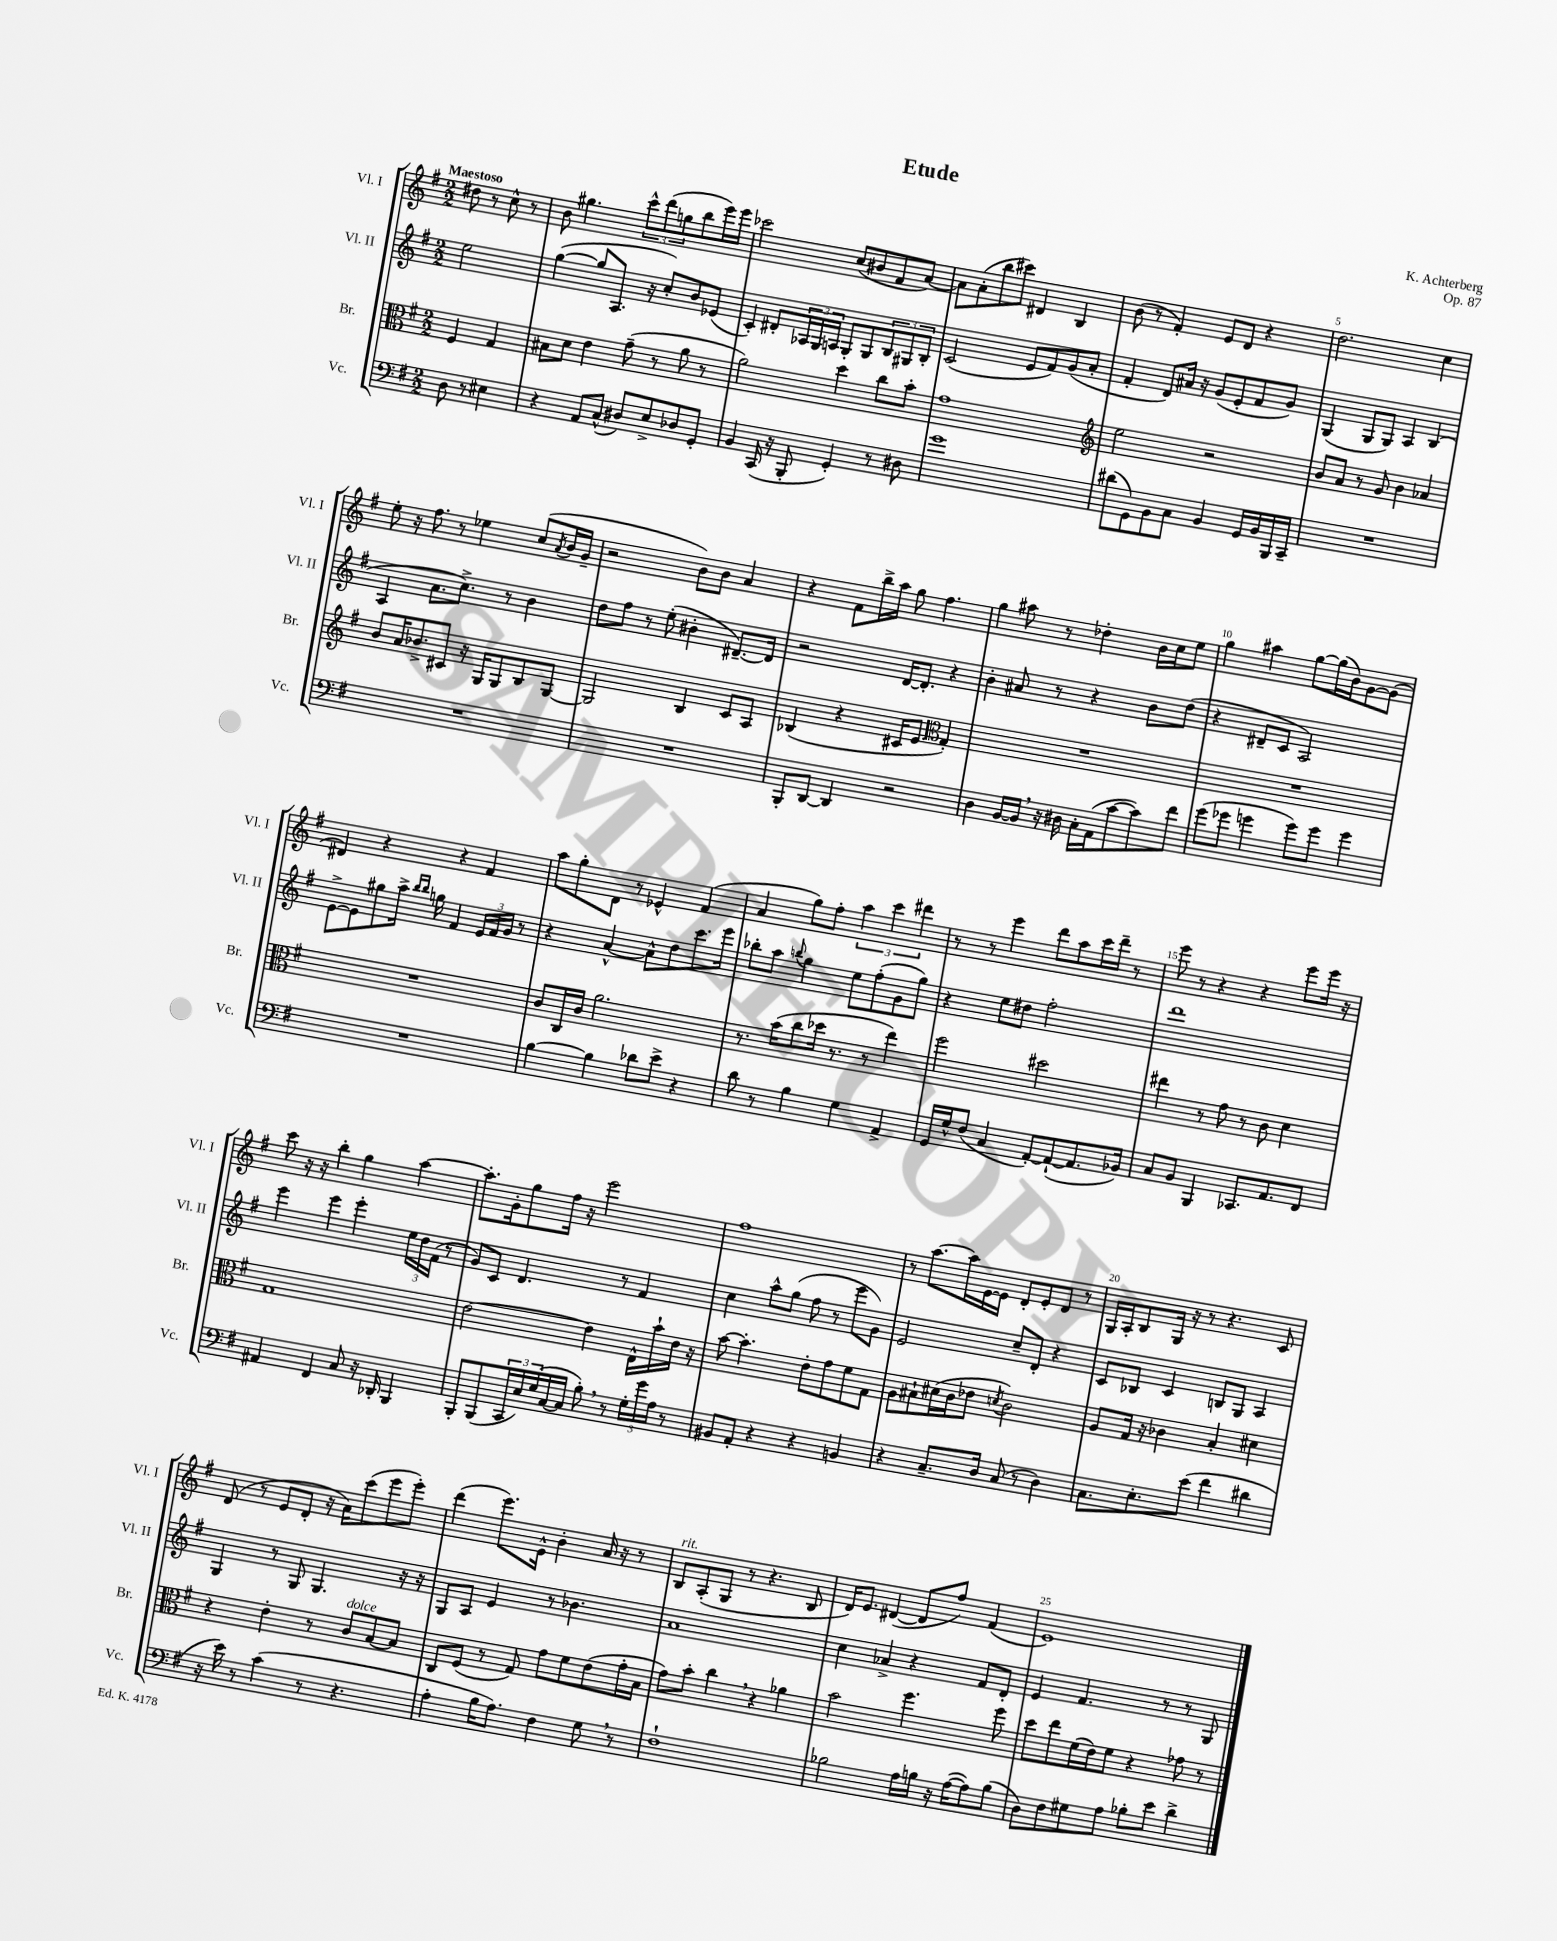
\header { title = "Etude" composer = "K. Achterberg" opus = "Op. 87" }
<<
\new StaffGroup <<
\new Staff = "s0" \with { instrumentName = "Vl. I" shortInstrumentName = "Vl. I" } {
    \clef treble \key g \major \numericTimeSignature \time 2/2 \partial 2 \tempo "Maestoso"
    dis''8 r8 c''8-^ r8 |
    b'8 gis''4. \tuplet 3/2 { c'''8-^ d'''8( g''8 } b''8 e'''16) e'''16 |
    ces'''2 c''8( bis'8 fis'8 a'8~) |
    a'8 a'8-.( b''8 cis'''8) dis'4 b4 |
    b'8( r8 fis'4-.) e'8 d'8 r4 |
    d''2. c''4 |
    e''8-. r16 fis''8. r8 ees''4 c''8( \acciaccatura { a'8 } b'16 g'16-- |
    r2 b'8) b'8 a'4 |
    r4 fis'8 b''16-> a''16 g''8 fis''4. |
    g''4 ais''8 r8 des''4-. b'16 c''16 e''8 |
    g''4 ais''4 g''8~ g''16( b'16) g'8~ g'8( |
    dis'4) r4 r4 fis'4 |
    a''8 g''8-. d'8 r8 ees'4-^ fis'4( |
    a'4 g''8) fis''8-. \tuplet 3/2 { a''4 c'''4 dis'''4 } |
    r8 r8 e'''4 d'''8 a''8 c'''16 d'''16-- r8 |
    e'''8 r8 r4 r4 e'''8 e'''16 r16 |
    c'''8 r16 r16 b''4-. g''4 a''4~ |
    a''8.-. g'16-. g''8 fis''16 r16 e'''2 |
    fis''1 |
    r8 a''8.~ a''16 e'16~ e'16 d'8-. e'8-. d'8 r8 |
    g16 a16-. b8 g16 r16 r8 r4. c'8 |
    d'8( r8 e'8 d'8-. r16 a'16) c'''8( e'''8 e'''8-.) |
    d'''4( e'''8.) e'16-^ b'4-. a'16 r16 r8 |
    b8^\markup { \italic "rit." } a8-.( g8 r8 r4. b8 |
    d'16) e'8. dis'4~( dis'8 fis''8) fis'4( |
    e'1) \bar "|." |
}
\new Staff = "s1" \with { instrumentName = "Vl. II" shortInstrumentName = "Vl. II" } {
    \clef treble \key g \major \numericTimeSignature \time 2/2 \partial 2
    e''2 |
    g''4~( g''8 a8. r16 c''8-.) b'8 ees'8( |
    c'4-.) dis'8-. \tuplet 3/2 { aes16 g16 a16 } g8-. g8 \tuplet 3/2 { b8 gis8 b8-. } |
    c'2( e'8 fis'8) g'8( a'8-. |
    fis'4-. d'8) ais'16 r16 g'8( e'8-. fis'8 g'8) |
    g4( g8 g8) a4 b4( |
    a4 a'8. c''8.->) r8 b'4 |
    d''8 fis''8 r8 e''8-.( bis'4-. dis'8.~--) dis'16 |
    r2 d'16~ d'8.-. r4 |
    b'4-. ais'8 r8 r4 b'8 d''8( |
    r4 dis'8-- c'8 a2) |
    e'8~-> e'8 gis''8 a''16-> \grace { b''16 b''16 } g''16 fis'4 \tuplet 3/2 { e'16 fis'16 g'16 } r8 |
    r4 a'4~-^ a'8-^ d''8 c'''8. e'''16 |
    bes''8-. a''8 \appoggiatura { b''8 } g''4 e''8 fis''8-.( g'8 g''8) |
    r4 e''8 dis''8 fis''2-. |
    d'''1 |
    e'''4 e'''4 e'''4-. \tuplet 3/2 { e''16 d''16 fis'16( } r8 |
    g'8) c'8 d'4. r8 fis'4 |
    c''4 a''8-^ g''8( fis''8 r8 e'''8 g'8) |
    e'2 c''8-- d'8-. r4 |
    c'8 bes8 c'4 b8 g8 a4 |
    g4 r8 g8 g4. r16 r16 |
    g8 a8 e'4 r8 bes'4. |
    a'1 |
    c''4 aes'4-> r4 fis'8 d'8-. |
    e'4 fis'4. r8 r8 g8 \bar "|." |
}
\new Staff = "s2" \with { instrumentName = "Br." shortInstrumentName = "Br." } {
    \clef alto \key g \major \numericTimeSignature \time 2/2 \partial 2
    fis4 g4 |
    bis8 d'8 e'4 g'8--( r8 a'8 r8 |
    a'2) d''4 c''8 b'8-. |
    g'1 |
    \clef treble e''2 r2 |
    b'8 a'8 r8 g'8 b'4 aes'4 |
    b'8 a'16 bes'8.-> cis'8 r16 g16 g8 b8 g8~ |
    g2 b4 c'8 a8 |
    bes4( r4 cis'16 e'8. \clef alto g4-.) |
    R1 |
    R1 |
    R1 |
    c'8 c16 c'16 a'2. |
    r8. b'16( c''8 des''16 r8. r8 e''4) |
    fis''2 dis''2 |
    eis''4 r8 g'8 r8 c'8 d'4 |
    g1 |
    e'2~ e'4 e16-^ b'16-! e'16 r16 |
    b'8~ b'4.-. e'8-. g'8 fis'8 g8 |
    a8 bis8-! dis'16( c'16 ees'8 \acciaccatura { d'8 } c'2) |
    a8 g16 r16 ces'4 b4-. dis'4 |
    r4 e'4-. r8 c'8^\markup { \italic "dolce" } b8~ b8 |
    c8 fis8( r8 g8) g'8 fis'8 e'8( g'16-. b16 |
    g'8) b'8-. c''4 \breathe r4 aes'4 |
    b'2 fis''4. fis''8 |
    d''8 e''8 fis'16( e'16) fis'8 r4 ges'8 r8 \bar "|." |
}
\new Staff = "s3" \with { instrumentName = "Vc." shortInstrumentName = "Vc." } {
    \clef bass \key g \major \numericTimeSignature \time 2/2 \partial 2
    d8 r8 eis4 |
    r4 a,8 c8-^( dis8) e8-> des8 g,8-. |
    b,4 c,16( r16 b,,8-. g,4-.) r8 dis8 |
    g'1 |
    dis'8( g,8) b,8 c8 b,4 g,16 b,16 b,,16 c,16-- |
    R1 |
    R1 |
    R1 |
    b,,8-. d,8~ d,4 r2 |
    d4 b,16~ b,16 \breathe r16 dis16 c16-. a,16( c'8~ c'8) fis'8 |
    g'8( ges'8 g'4 g'8) g'8 g'4 |
    R1 |
    b4~ b4 des'8 e'8-> r4 |
    d'8 r8 b4 g4 a,4-> |
    g,16 g16-^ fis8( c4 a,8~-.) a,8~-!( a,8. bes,16) |
    c8 b,8 b,,4 ces,8. a,8. fis,8 |
    ais,4 fis,4 c8 r16 des,16-. b,,4 |
    b,,8-. b,,8( \tuplet 3/2 { c,16 e16) g16( } c16~ c16 b8-.) \breathe r8 \tuplet 3/2 { g16-. g'16 a16 } r8 |
    bis,8 a,8-. r4 r4 b,4 |
    r4 c8.-- d16 c8( r8 d4) |
    c8. e8.-. e'8( fis'4 dis'4 |
    r16 e'16) r8 c'4( r8 r4. |
    a4-. b16 a8.) fis4 g8 \breathe r8 |
    fis1-! |
    bes2 a16 b16 r16 a16~( a8) b8( |
    d8) fis8 gis8 a8 bes8-. e'8 d'4-> \bar "|." |
}
>>
>>
\layout { \context { \Score \override BarNumber.break-visibility = ##(#f #t #t) barNumberVisibility = #(every-nth-bar-number-visible 5) } }
